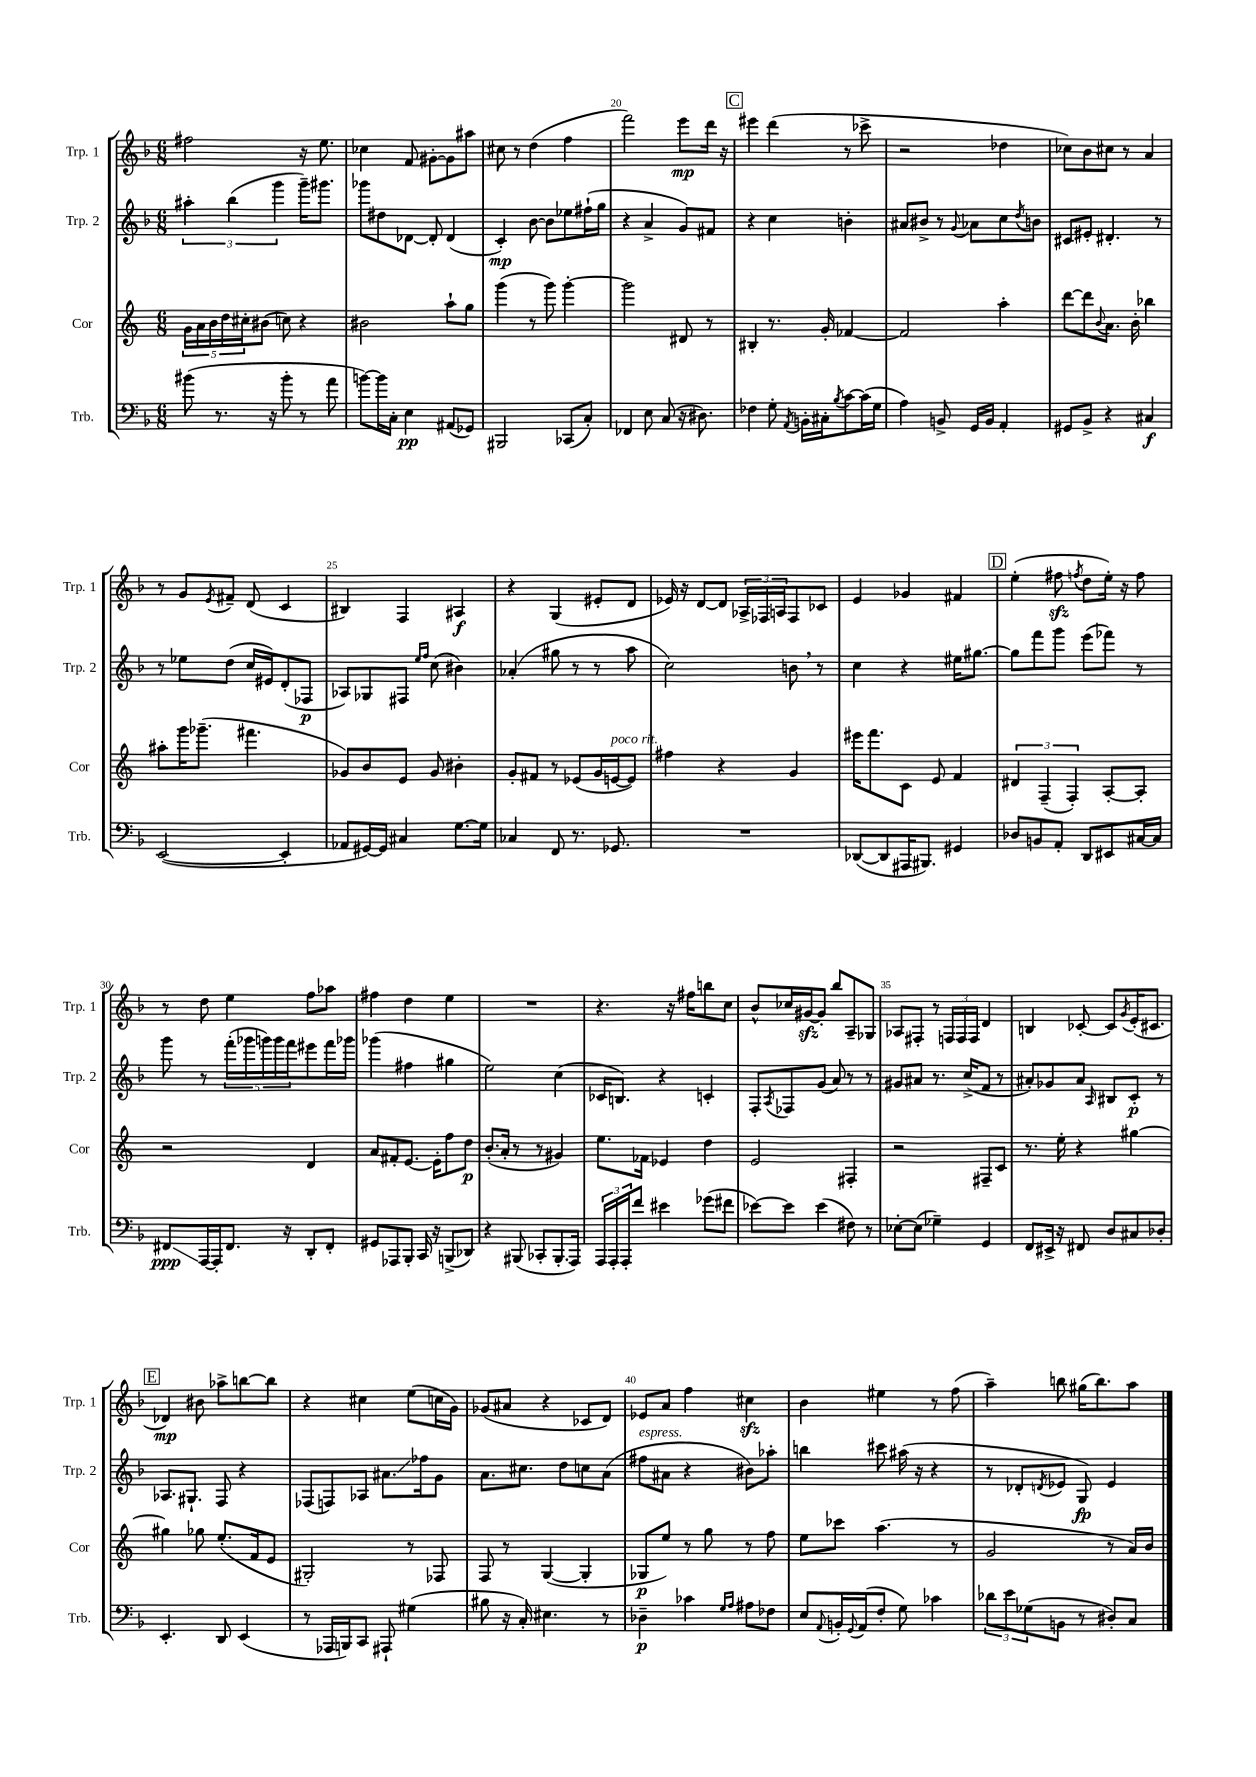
<<
\new StaffGroup <<
\new Staff = "s0" \with { instrumentName = "Trp. 1" shortInstrumentName = "Trp. 1" } {
    \clef treble \key f \major \numericTimeSignature \time 6/8
    fis''2 r16 e''8. |
    ces''4 f'8 gis'8~-. gis'8 ais''8 |
    cis''8 r8 d''4( f''4 |
    f'''2) e'''8\mp d'''16 r16 |
    \mark \markup { \box "C" } eis'''4 d'''4( r8 ces'''8-> |
    r2 des''4 |
    ces''8) bes'8 cis''8 r8 a'4 |
    r8 g'8 \acciaccatura { e'8 } fis'8-- d'8( c'4 |
    bis4) f4 ais4\f |
    r4 g4( eis'8-. d'8 |
    ees'16) r16 d'8~ d'8 \tuplet 3/2 { aes16-> fes16 a16 } fes8 ces'8 |
    e'4 ges'4 fis'4 |
    \mark \markup { \box "D" } e''4-.( fis''8\sfz \acciaccatura { f''8 } d''8 e''16-.) r16 f''8 |
    r8 d''8 e''4 f''8 aes''8 |
    fis''4 d''4 e''4 |
    R2. |
    r4. r16 fis''16 b''8 c''8 |
    bes'8-^ ces''16 gis'16~\sfz gis'8-. bes''8 a8-- ges8 |
    aes8 fis8-. r8 \tuplet 3/2 { f16 f16 f16 } d'4 |
    b4 ces'8~-. ces'8 \acciaccatura { g'8 } e'16-.( cis'8. |
    \mark \markup { \box "E" } des'4\mp) bis'8 aes''8-> b''8~ b''8 |
    r4 cis''4 e''8( c''16 g'16) |
    ges'8( ais'8 r4 ces'8 d'8) |
    ees'8 a'8 f''4 cis''4\sfz |
    bes'4 eis''4 r8 f''8( |
    a''4--) b''8 gis''16( b''8.) a''8 \bar "|." |
}
\new Staff = "s1" \with { instrumentName = "Trp. 2" shortInstrumentName = "Trp. 2" } {
    \clef treble \key f \major \numericTimeSignature \time 6/8
    \tuplet 3/2 { ais''4-. bes''4( g'''4 } g'''16--) gis'''8. |
    ges'''8 dis''8 des'8~ des'8-. des'4( |
    c'4-.\mp) bes'8~ bes'8 ees''8 fis''16-!( g''16 |
    r4 a'4-> g'8) fis'8 |
    \mark \markup { \box "C" } r4 c''4 b'4-. |
    ais'8 bis'8-> r8 \appoggiatura { g'8 } aes'8 c''8 \acciaccatura { d''8 } b'8 |
    cis'8 eis'8-. dis'4.-. r8 |
    r8 ees''8 d''8( c''16 eis'16) d'8-.( fes8\p |
    aes8) ges8 fis8 \grace { e''16 f''16 } c''8( bis'4) |
    aes'4-.( gis''8 r8 r8 a''8 |
    c''2) b'8 \breathe r8 |
    c''4 r4 eis''16 gis''8.~ |
    \mark \markup { \box "D" } gis''8 f'''8 g'''8 e'''8( fes'''8) r8 |
    g'''8 r8 \tuplet 5/4 { f'''16-.( ges'''16 g'''16) g'''16 f'''16 } eis'''8 f'''16 ges'''16 |
    ges'''4( fis''4 gis''4 |
    e''2) c''4( |
    ces'16 b8.) r4 c'4-. |
    f8-. \acciaccatura { a8 } fes8 g'8( a'8) r8 r8 |
    gis'8 ais'8 r8. c''16->( f'8 r8 |
    ais'8-.) ges'8 ais'8 \grace { a16 } bis8 c'8-.\p r8 |
    \mark \markup { \box "E" } aes8. gis8.-! f8 r4 |
    fes8( f8) aes8 ais'8.\glissando fes''16 g'8 |
    a'8. cis''8. d''8 c''8 a'8( |
    fis''8^\markup { \italic "espress." } ais'8 r4 bis'8) aes''8-. |
    b''4 cis'''8 ais''16( r16 r4 |
    r8 des'8-. \acciaccatura { d'8 } ees'8 g8\fp) ees'4 \bar "|." |
}
\new Staff = "s2" \with { instrumentName = "Cor" shortInstrumentName = "Cor" } {
    \clef treble \key c \major \numericTimeSignature \time 6/8
    \tuplet 5/4 { g'16 a'16 b'16 d''16 cis''16-. } bis'8( c''8) r4 |
    bis'2 a''8-! g''8 |
    g'''4( r8 g'''8) g'''4~-. |
    g'''2 dis'8 r8 |
    \mark \markup { \box "C" } bis4-. r8. g'16-. fes'4~ |
    fes'2 a''4-. |
    d'''8~ d'''8 \appoggiatura { b'8 } a'8. b'16-. bes''4 |
    ais''8-. g'''16 ges'''8.--( fis'''4. |
    ges'8) b'8 e'8 ges'8 bis'4-. |
    g'8-. fis'8 r8 ees'8( g'16 e'16~^\markup { \italic "poco rit." } e'8) |
    fis''4 r4 g'4 |
    eis'''16 f'''8. c'8 e'8 f'4 |
    \mark \markup { \box "D" } \tuplet 3/2 { dis'4 f4--( f4-.) } a8~-. a8-. |
    r2 d'4 |
    a'8 fis'8-. e'8.~ e'16-. f''8 d''8\p |
    b'8.-.( a'16-. r8 r8 gis'4) |
    e''8. fes'16 ees'4 d''4 |
    e'2 fis4-. |
    r2 fis8-- c'8 |
    r8. e''16-. r4 gis''4~ |
    \mark \markup { \box "E" } gis''4 ges''8 e''8.-.( f'16 e'8 |
    gis2-.) r8 fes8 |
    f8 r8 g4~( g4-. |
    ges8\p e''8) r8 g''8 r8 f''8 |
    e''8 ces'''8 a''4.( r8 |
    g'2 r8 a'16) b'16 \bar "|." |
}
\new Staff = "s3" \with { instrumentName = "Trb." shortInstrumentName = "Trb." } {
    \clef bass \key f \major \numericTimeSignature \time 6/8
    bis'8( r8. r16 bis'8-. r8 a'8 |
    b'8~) b'16 c16-. e4\pp ais,8( ges,8) |
    bis,,2 ces,8( c8-.) |
    fes,4 e8 c8( r16 dis8.) |
    \mark \markup { \box "C" } fes4 g8-. \acciaccatura { a,8 } b,16-. cis16-. \acciaccatura { bes8 } c'8~ c'16( g16 |
    a4) b,8-> g,16 b,16 a,4-. |
    gis,8 bes,8-> r4 cis4\f |
    e,2~( e,4-. |
    aes,8 gis,16~) gis,16 cis4 g8.~ g16 |
    ces4 f,8 r8. ges,8. |
    R2. |
    des,8~( des,8 ais,,16 bis,,8.) gis,4 |
    \mark \markup { \box "D" } des8 b,8 a,8-. d,8 eis,8 cis16~ cis16 |
    fis,8\glissando\ppp a,,16~ a,,16-. fis,8. r16 d,8-. fis,8-. |
    gis,8 aes,,8 bes,,8-. c,16 r16 b,,8->( des,8) |
    r4 bis,,8( ces,8-. bis,,8.-. a,,16) |
    \tuplet 3/2 { a,,16 a,,16-. a,,16-. } f'8 eis'4 ges'8( fis'8 |
    ees'8~) ees'8 ees'4( fis8) r8 |
    ees8~-. ees8( ges4--) g,4 |
    f,8 eis,16-> r16 fis,8 d8 cis8 des8-. |
    \mark \markup { \box "E" } e,4.-. d,8 e,4( |
    r8 aes,,16 b,,16) c,8 ais,,8-! gis4( |
    bis8 r16 c16-.) eis4. r8 |
    des4--\p ces'4 \grace { g16 a16 } ais8 fes8 |
    e8 \appoggiatura { a,8 } b,16-. \appoggiatura { g,8 } a,16( f8-. g8) ces'4 |
    \tuplet 3/2 { des'8 e'8 ges8( } b,8 r8 dis8-.) c8 \bar "|." |
}
>>
>>
\layout { \context { \Score currentBarNumber = #17 \override BarNumber.break-visibility = ##(#f #t #t) barNumberVisibility = #(every-nth-bar-number-visible 5) } }
